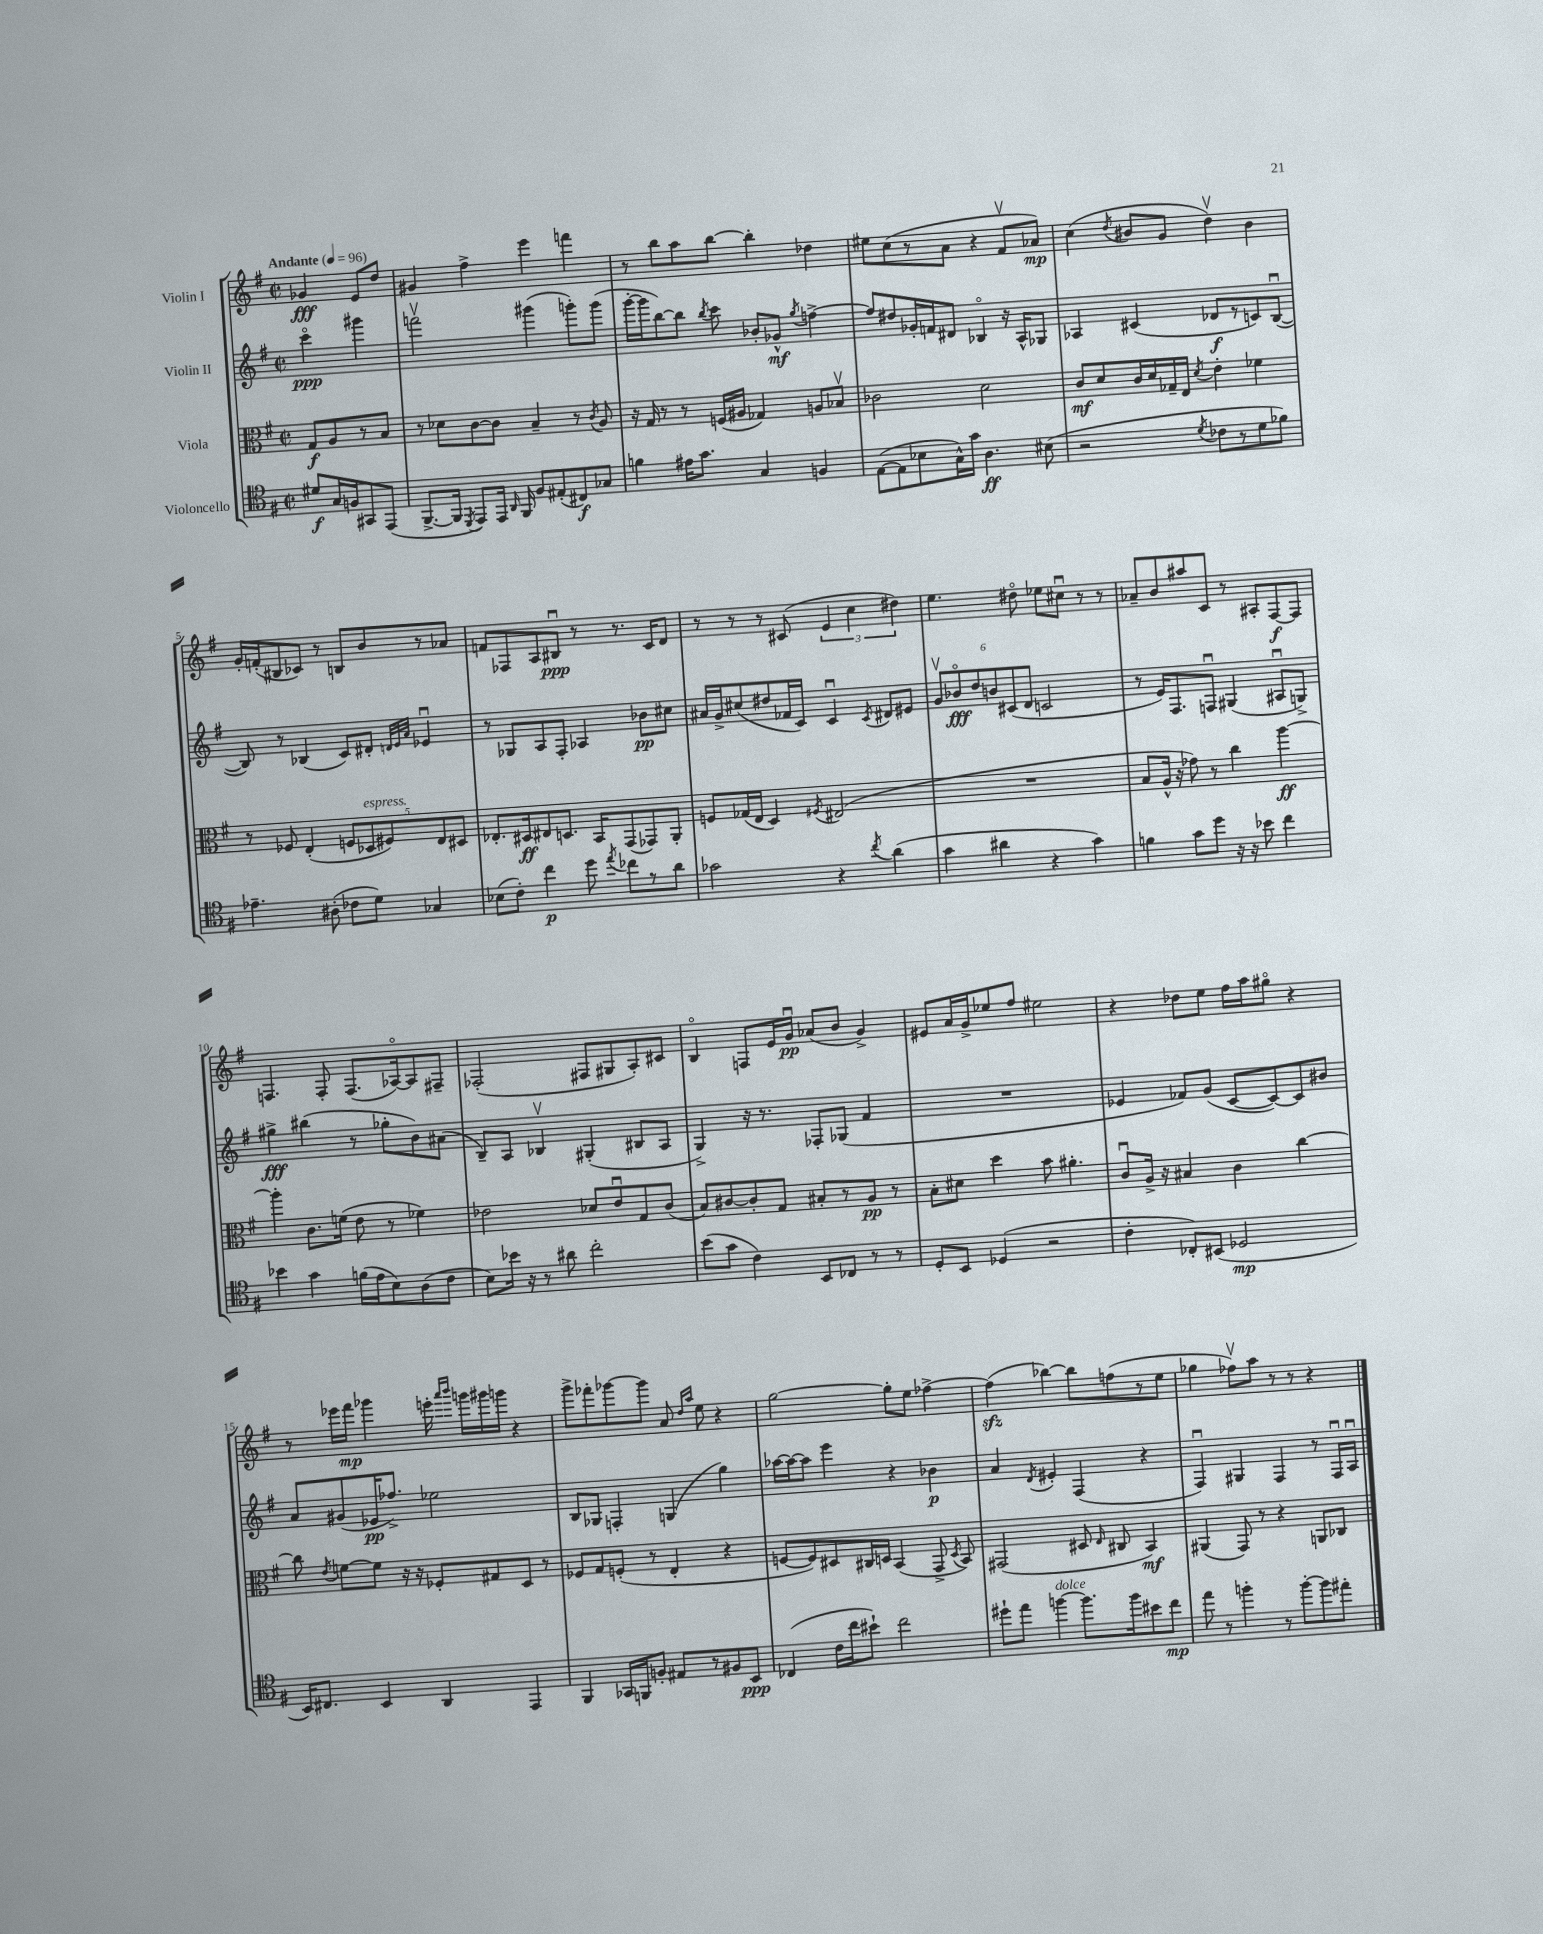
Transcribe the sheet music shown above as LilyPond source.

<<
\new StaffGroup <<
\new Staff = "s0" \with { instrumentName = "Violin I" } {
    \clef treble \key g \major \defaultTimeSignature \time 2/2 \partial 2 \tempo "Andante" 4 = 96
    \autoBeamOff ges'4\fff e'8[ d''8] |
    gis'4 fis''4-> e'''4 f'''4 |
    r8 b''8[ a''8 b''8]~ b''4-. des''4 |
    eis''8[ c''8( r8 a'8] r4 fis'8[\upbow aes'8]\mp) |
    c''4( \acciaccatura { d''8 } bis'8[ g'8] d''4\upbow) bis'4 |
    g'16[-. f'16-.( bis8 ces'8]) r8 b8[ b'8 r8 aes'8] |
    f'8[ fes8 a8 bis8]\downbow\ppp r8 r8. c'16[ d'8] |
    r8 r8 r8 cis'8( \tuplet 3/2 { e'4 c''4 dis''4) } |
    e''4. dis''8\flageolet ees''8[ cis''8]\downbow r8 r8 |
    aes'8[-- b'8 ais''8 c'8] r8 ais8[-. fis8~\f fis8] |
    f4. f8-. f8.[( aes16~\flageolet) aes8 fis8]-- |
    fes2-.( fis8[ gis8 a8-.) cis'8] |
    b4\flageolet f8[ e'16 g'16]\downbow\pp aes'8[( b'8] g'4->) |
    eis'8[ a'16 g'16-> ees''8 fis''8] eis''2 |
    r4 des''8[ e''8] fis''16[ a''16 gis''8]\flageolet r4 |
    r8 ees'''16[ fis'''16]\mp ges'''4 e'''16-. \grace { a'''16[ b'''16] } g'''16[ gis'''16 g'''16] r4 |
    g'''8[-> fes'''8-. ges'''8~ ges'''8] a'8 \grace { d''16[ a''16] } e''8 r4 |
    g''2~ g''8[-. e''8] fes''4~-> |
    fes''4\sfz( bes''4~) bes''8[ f''8( r8 e''8] |
    ges''4 fes''8[\upbow) a''8] r8 r8 r4 \bar "|." |
}
\new Staff = "s1" \with { instrumentName = "Violin II" } {
    \clef treble \key g \major \defaultTimeSignature \time 2/2 \partial 2
    \autoBeamOff c'''4\flageolet\ppp gis'''4 |
    f'''2\upbow gis'''4( g'''8[-.) g'''8]( |
    g'''16[~-. g'''16 b''8~) b''8] \acciaccatura { b''8 } c'''8 bes'8[-. ges'8]-^\mf \acciaccatura { g''8 } f''4~-> |
    f''8[ dis''8 ges'16-. f'16 dis'8] bes4\flageolet r16 a16[-^ ges8] |
    aes4 cis'4( des'8[\f r8 c'8) b8]~\downbow( |
    b8) r8 bes4( c'8[) dis'8]-. \grace { d'32[ e'32 a'32] } ees'4\downbow |
    r8 ges8[ a8 fis8]-. aes4 bes'8[\pp cis''8] |
    ais'16[ g'16-> cis''8( dis''8 fes'16 c'16]) c'4\downbow \acciaccatura { c'8 } dis'8[ eis'8] |
    \tuplet 6/4 { g'8[\upbow bes'8\flageolet\fff d''8 b'8 cis'8( d'8] } c'2 |
    r8 e'16[) fis8. f8]\downbow gis4( ais8[\downbow g8]->) |
    gis''4->\fff bis''4( r8 ges''8[-. b'8) ais'8]( |
    b8[--) a8] bes4\upbow gis4-.( bis8[ a8] |
    g4->) r16 r8. fes8[-. ges8]( fis'4 |
    R1 |
    ees'4 fes'8[) g'8]( c'8[~ c'8~) c'8 bis'8] |
    a'8[ gis'8( ees'16\pp fes''8.]->) ees''2 |
    b8[ ges8] f4-. g4( g''4) |
    aes''16[~ aes''16~ aes''8] e'''4 r4 bes'4\p |
    a'4 \acciaccatura { d'8 } eis'4-. fis4( r4 |
    fis4\downbow) gis4 fis4 r8 fis16[\downbow a16]\downbow \bar "|." |
}
\new Staff = "s2" \with { instrumentName = "Viola" } {
    \clef alto \key g \major \defaultTimeSignature \time 2/2 \partial 2
    \autoBeamOff g8[\f a8 r8 b8] |
    r8 des'8[ c'8~ c'8] b4-- r8 \acciaccatura { c'8 } a8 |
    r16 g16 r8 r8 f16[( ais16] ges4) a8[ bes8]\upbow |
    ces'2 d'2 |
    c'8[\mf d'8 c'16 d'16 ges16-- e16] \acciaccatura { d'8 } e'4-. fes'4 |
    r8 fes8 e4-.( \tuplet 5/4 { f8[ des8^\markup { \italic "espress." } fis8) e8 dis8] } |
    ees8.[-. dis16\ff eis8 d8.] b,16[ g,8( ges,8) a,8]-. |
    f8[ ges16( e16] d4) \acciaccatura { fis8 } eis2( |
    R1 |
    b8[ a16]-^ r16 ges'8) r8 c''4 a''4~\ff |
    a''4-. c'8.[ f'16]( e'8 r8 fes'4) |
    ees'2 des'8[ ees'8\downbow g8 c'8]( |
    b8[) cis'8~ cis'8-. g8] bis8[-. r8 a8]\pp r8 |
    b8[-. dis'8] d''4 b'8 ais'4.-. |
    c'8[\downbow a16]-> r16 bis4 c'4 c''4~ |
    c''8 \acciaccatura { e'8 } f'8[~ f'8] r16 r16 fes8[-. gis8 d8] r8 |
    fes8[ g8 f8]-.( r8 e4-. r4 |
    f8[~ f8) dis8 cis16 d16] b,4( g,8-> \acciaccatura { d8 } b,8) |
    gis,2( dis8 \grace { e16 } cis8 b,4\mf) |
    ais,4( g,8) r8 r4 a,8[ ces8] \bar "|." |
}
\new Staff = "s3" \with { instrumentName = "Violoncello" } {
    \clef tenor \key g \major \defaultTimeSignature \time 2/2 \partial 2
    \autoBeamOff dis'8[\f g16 f16 gis,8 e,8]( |
    fis,8.[~-> fis,16] \acciaccatura { d,8 } e,8[) e,16] \grace { a,16 } fis,16 fis8[ eis8-.( cis8\f) ges8] |
    f'4 eis'16[ g'8.] g4 f4 |
    e8[~( e8 bes8 g16-^) g'16] a4.\ff bis8( |
    r2 \acciaccatura { d'8 } ces'8[ r8 d'8 fes'8]) |
    ees'4.-- ais8-.( ces'8[ d'8]) ges4 |
    bes8[( c'8]-.) c''4\p d''8 \acciaccatura { e''8 } ces''8[ r8 a'8] |
    ges'2 r4 \acciaccatura { c''8 } a'4( |
    g'4 ais'4 r4 g'4) |
    f'4 g'8[ d''8] r16 r16 bes'8 c''4 |
    bes'4 g'4 f'16[( e'16 b8) a8( c'8] |
    b8[) bes'16] r16 r8 ais'8 c''2-. |
    b'8[( g'8] c'4) b,8[ ces8] r8 r8 |
    d8[-. b,8] des4( r2 |
    c'4-. ces8[-.) bis,8]( des2\mp |
    b,16[) cis8.] b,4 a,4 e,4 |
    fis,4 ges,16[ f,16 f8]-. eis8[ r8 fis8 b,8]\ppp |
    ces4( c'16[ c''16 bis'8]-!) c''2 |
    dis''8[-! e''8] f''4~^\markup { \italic "dolce" } f''8.[ f''16 bis'8 c''8]\mp |
    e''8 r8 f''4-. r8 f''8[~-. f''8 eis''8]-. \bar "|." |
}
>>
>>
